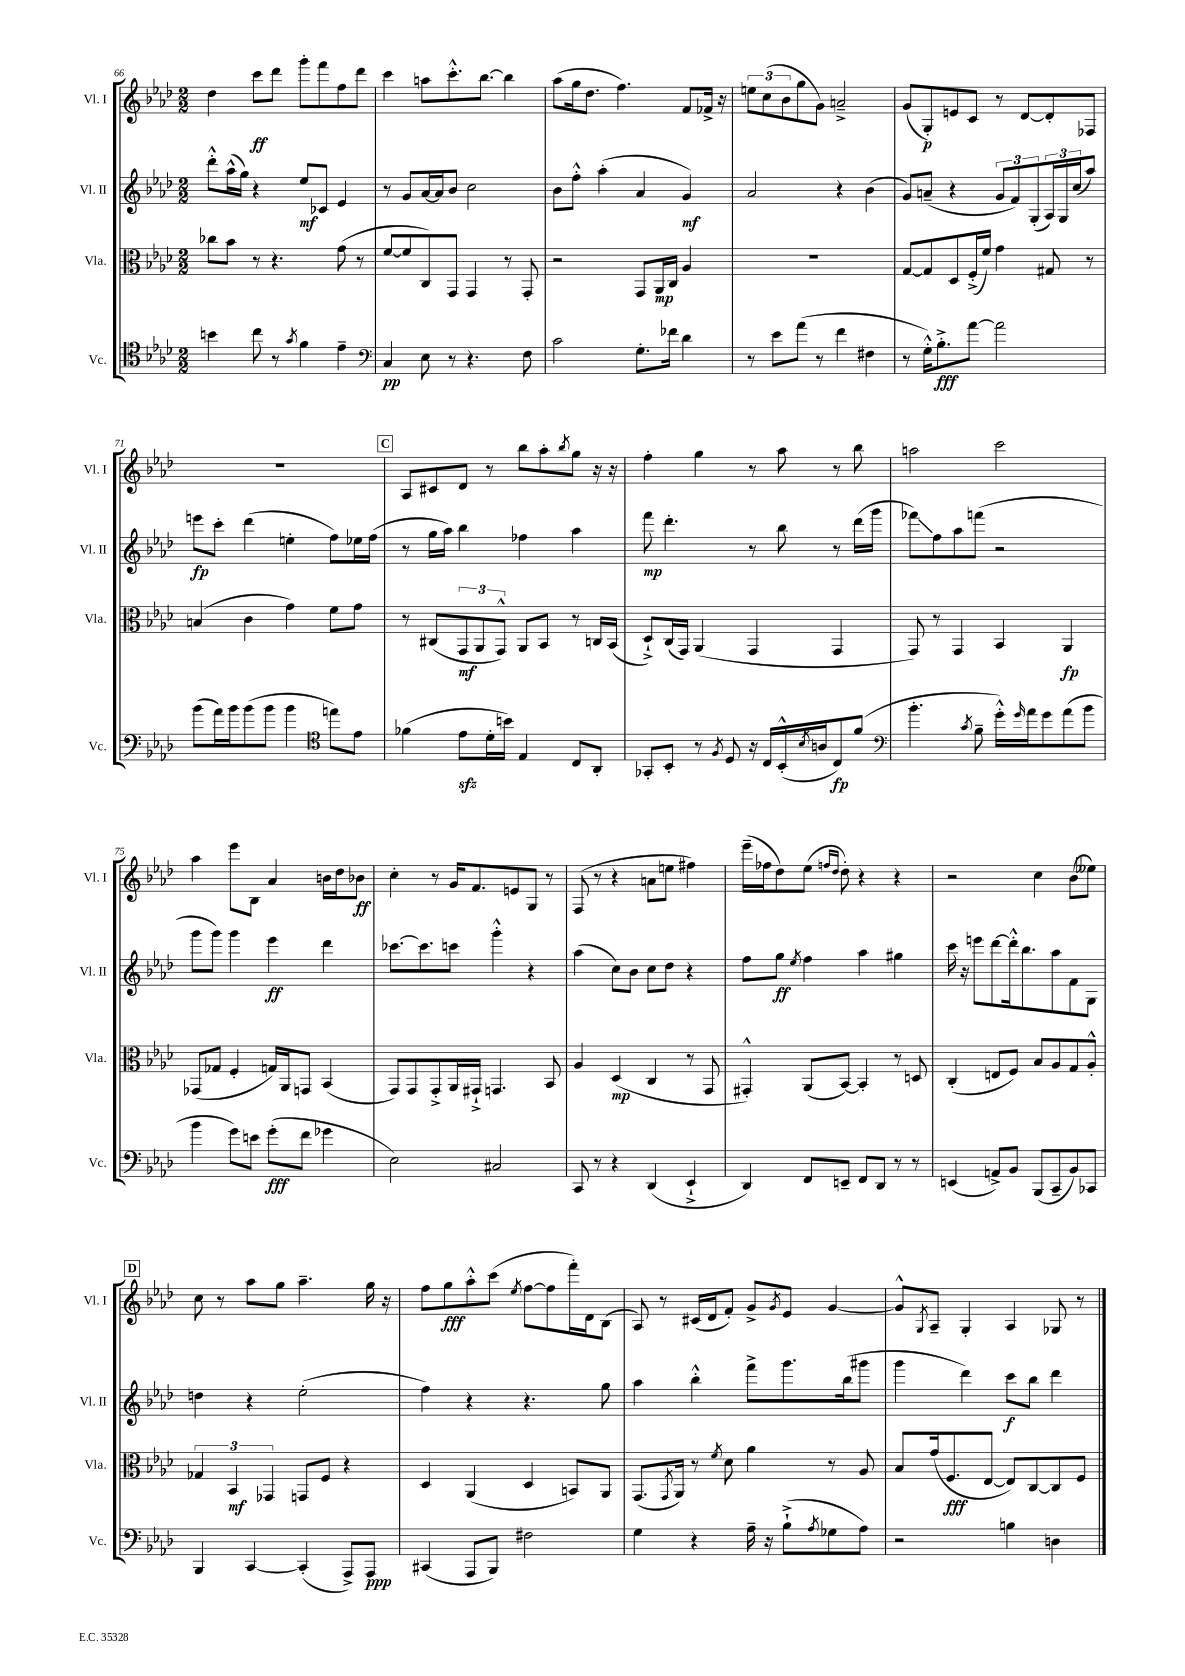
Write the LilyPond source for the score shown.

<<
\new StaffGroup <<
\new Staff = "s0" \with { instrumentName = "Vl. I" shortInstrumentName = "Vl. I" } {
    \clef treble \key aes \major \numericTimeSignature \time 2/2
    des''4 c'''8\ff des'''8 g'''8-. f'''8 f''8 des'''8 |
    c'''4 a''8 c'''8.-.-^ bes''8.~ bes''4 |
    aes''8( g''16 des''8. f''4.) f'8 fes'16-> r16 |
    \tuplet 3/2 { e''8 c''8( bes'8 } g''8 g'8) a'2---> |
    g'8( g8-.\p) e'8 c'8 r8 des'8~ des'8-. fes8 |
    R1 |
    \mark \markup { \box "C" } aes8 cis'8 des'8 r8 bes''8 aes''8-. \acciaccatura { bes''8 } g''8 r16 r16 |
    f''4-. g''4 r8 aes''8 r8 bes''8 |
    a''2 c'''2 |
    aes''4 ees'''8 bes8 aes'4 b'16 des''16 bes'8\ff |
    c''4-. r8 g'16 f'8. e'8 g8 r8 |
    f8( r8 r4 a'8 e''8 fis''4) |
    ees'''16--( fes''16 des''8) ees''8( \grace { f''16 des''16 } des''8-.) r4 r4 |
    r2 c''4 bes'8( eeses''8) |
    \mark \markup { \box "D" } c''8 r8 aes''8 g''8 aes''4.-- g''16 r16 |
    f''8 g''8\fff aes''8-.-^ c'''8( \acciaccatura { ees''8 } f''8~ f''8 f'''16-.) des'16 bes8( |
    aes8) r8 cis'16( des'16 f'8-.) g'8-> \acciaccatura { g'8 } ees'8 g'4~ |
    g'8-^ \acciaccatura { g8 } aes8-- g4-. aes4 ges8 r8 \bar "|." |
}
\new Staff = "s1" \with { instrumentName = "Vl. II" shortInstrumentName = "Vl. II" } {
    \clef treble \key aes \major \numericTimeSignature \time 2/2
    des'''8-.-^ aes''16-^( g''16) r4 ees''8\mf ces'8 ees'4 |
    r8 g'8 aes'16~ aes'16 bes'8 c''2 |
    bes'8 f''8-.-^ aes''4-.( aes'4 g'4\mf) |
    aes'2 r4 bes'4( |
    g'8) a'8--( r4 \tuplet 3/2 { g'8 f'8) g8-.( } \tuplet 3/2 { aes16) g16 c''16( } aes''8) |
    e'''8\fp c'''8-. des'''4( e''4-. f''8) ees''16 f''16( |
    \mark \markup { \box "C" } r8 g''16 aes''16) bes''4 fes''4 aes''4 |
    f'''8\mp des'''4.-. r8 bes''8 r8 des'''16( g'''16 |
    fes'''8\glissando) f''8 aes''8 f'''8( r2 |
    g'''8 g'''8) g'''4 ees'''4\ff des'''4 |
    ces'''8.~ ces'''8. c'''8 g'''4-.-^ r4 |
    aes''4( c''8) bes'8 c''8 des''8 r4 |
    f''8 g''8\ff \acciaccatura { ees''8 } f''4 aes''4 gis''4 |
    c'''16 r16 e'''8 des'''8~ des'''16-.-^ bes''8. aes''8 f'8 g8 |
    \mark \markup { \box "D" } d''4 r4 ees''2-.( |
    f''4) r4 r4. g''8 |
    aes''4 bes''4-.-^ f'''8-> g'''8. bes''16( gis'''8 |
    g'''4 des'''4) c'''8\f bes''8 des'''4 \bar "|." |
}
\new Staff = "s2" \with { instrumentName = "Vla." shortInstrumentName = "Vla." } {
    \clef alto \key aes \major \numericTimeSignature \time 2/2
    ces''8 bes'8 r8 r4. g'8( r8 |
    f'8~ f'8 c8) g,8 g,4 r8 g,8-. |
    r2 g,8 aes,16\mp c16 aes4 |
    R1 |
    g8~ g8 des8 f16-.->( f'16) g'4 gis8 r8 |
    b4( c'4 g'4) f'8 g'8 |
    \mark \markup { \box "C" } r8 cis8( \tuplet 3/2 { g,8\mf aes,8 g,8-^) } aes,8 bes,8 r8 c16 bes,16( |
    des8-!->) c16( g,16) aes,4( g,4 g,4 |
    g,8) r8 g,4 bes,4 aes,4\fp |
    ges,8( ges8 f4-. g16) aes,16 g,8 bes,4( |
    g,8) g,8 g,8-.-> aes,16 gis,16-!-> g,4. bes,8 |
    aes4 des4\mp( c4 r8 g,8 |
    gis,4-.-^) aes,8( bes,8~) bes,4-. r8 d8 |
    c4-.( e8 f8) bes8 aes8 g8 aes8-.-^ |
    \mark \markup { \box "D" } \tuplet 3/2 { ges4 bes,4\mf ges,4 } g,8 f8 r4 |
    des4 aes,4( des4 b,8) aes,8 |
    g,8.( \acciaccatura { g,8 } aes,16) r8 \acciaccatura { f'8 } des'8 aes'4 r8 aes8 |
    bes8 g'16( f8.\fff ees8~ ees8) c8~ c8 f8 \bar "|." |
}
\new Staff = "s3" \with { instrumentName = "Vc." shortInstrumentName = "Vc." } {
    \clef tenor \key aes \major \numericTimeSignature \time 2/2
    b'4 c''8 r8 \acciaccatura { g'8 } f'4 ees'4-- |
    \clef bass c4\pp ees8 r8 r4. f8 |
    c'2 g8.-. fes'16 des'4 |
    r8 ees'8 aes'8( r8 f'4 fis4 |
    r8 g16-.-^) bes8.-.->\fff aes'8~ aes'2 |
    bes'8( aes'16) bes'16 bes'8( bes'8 bes'4 \clef tenor e''8) ees'8 |
    \mark \markup { \box "C" } fes'4( ees'8\sfz des'16-. b'16) ees4 c8 aes,8-. |
    ges,8-. bes,8-. r8 \acciaccatura { f8 } des8 r16 c16 bes,16-.-^( \acciaccatura { bes8 } a16 c8\fp) f'8( |
    \clef bass bes'4.-. \acciaccatura { c'8 } bes8-- g'16-.-^) \grace { g'16 } aes'16 g'8 aes'8( bes'8 |
    bes'4 g'8) e'8 g'8-.\fff( f'8 ges'4 |
    ees2) cis2 |
    c,8 r8 r4 des,4( ees,4-!-> |
    des,4) f,8 e,8-- f,8 des,8 r8 r8 |
    e,4( a,8->) bes,8 bes,,8( c,8-- bes,8) ces,8 |
    \mark \markup { \box "D" } bes,,4 c,4~ c,4-.( aes,,8->) aes,,8\ppp |
    cis,4( aes,,8 bes,,8) fis2 |
    g4 r4 aes16-- r16 bes8-!->( \acciaccatura { aes8 } ges8 aes8) |
    r2 b4 d4 \bar "|." |
}
>>
>>
\layout { \context { \Score currentBarNumber = #66 } }
